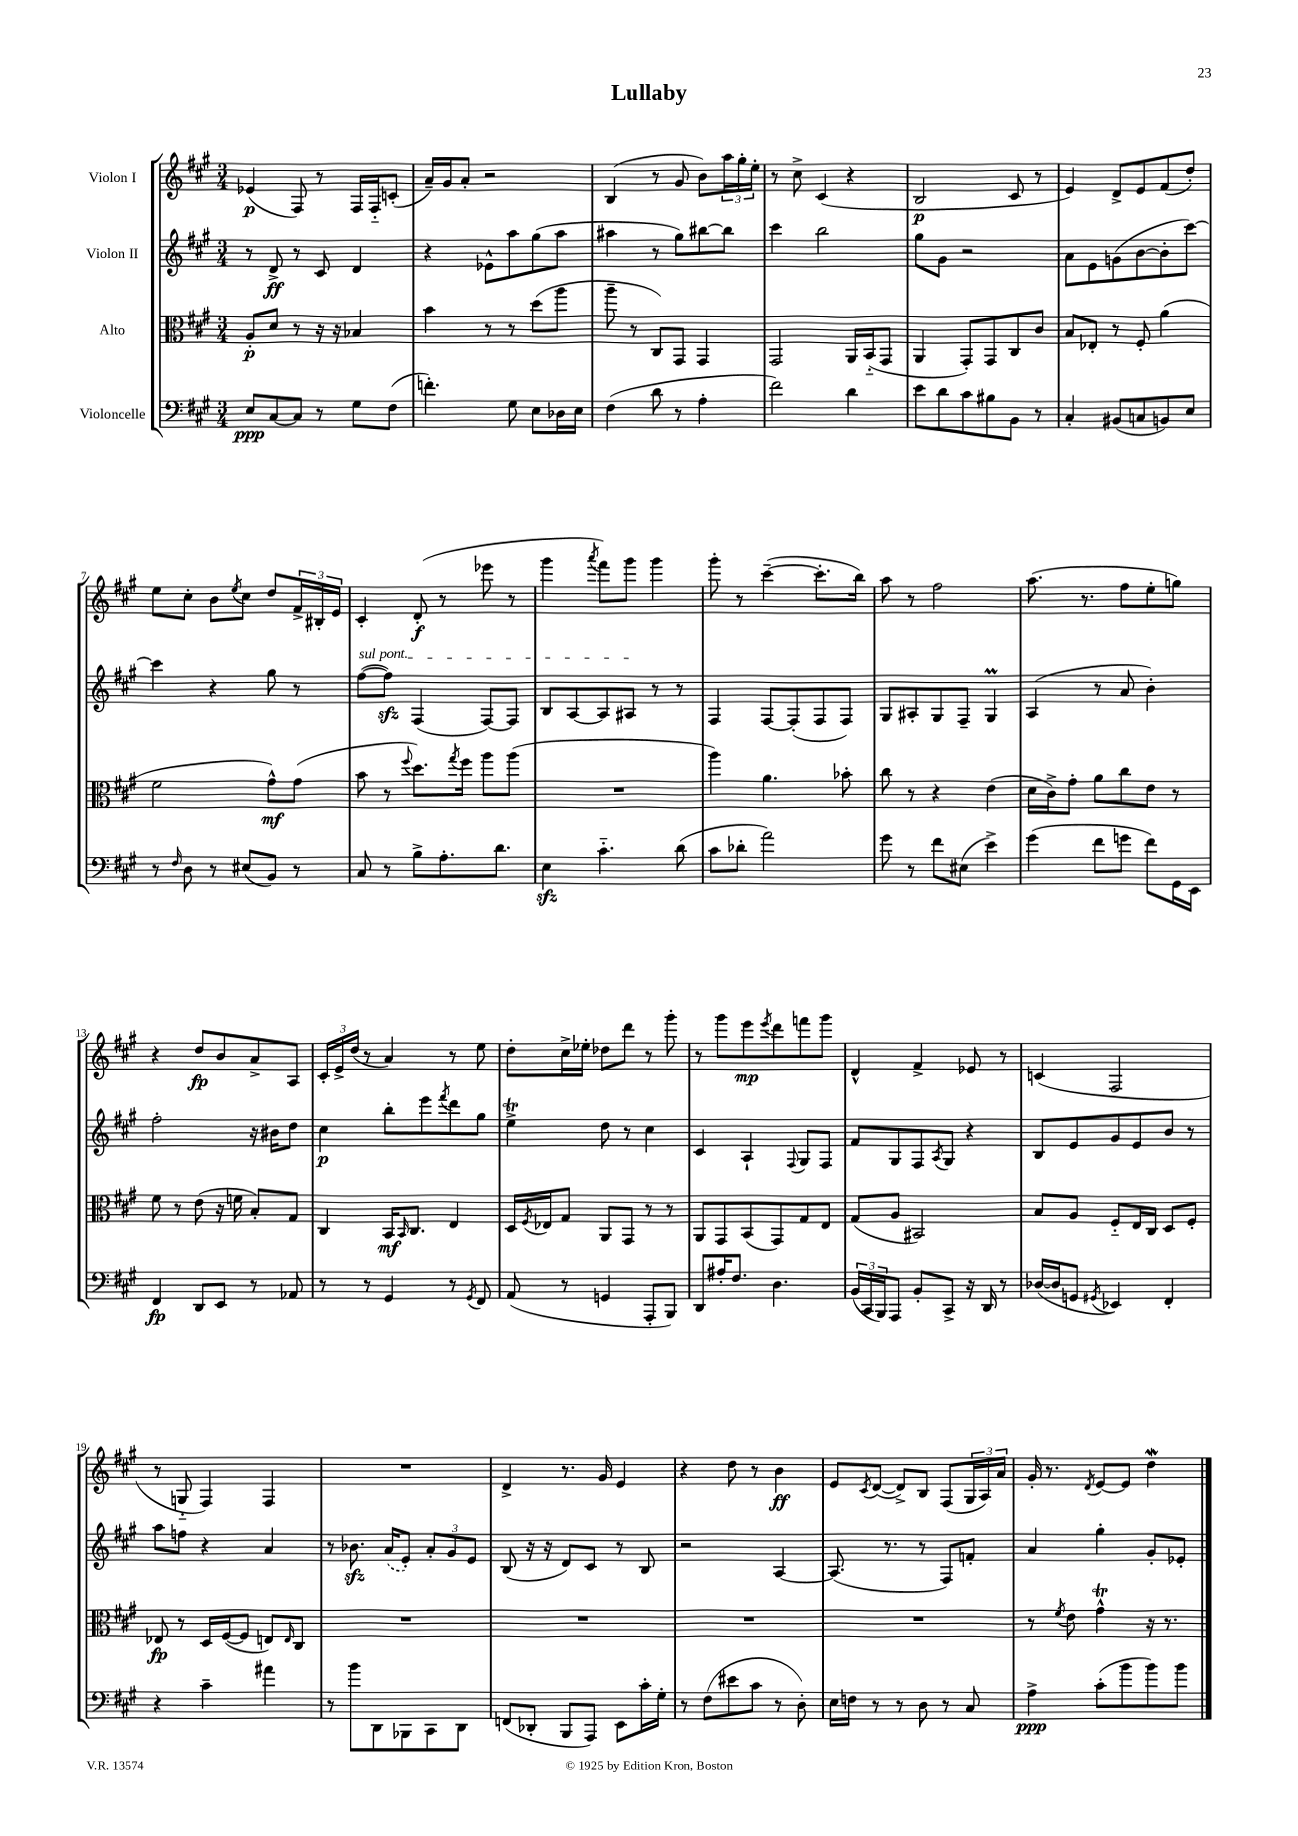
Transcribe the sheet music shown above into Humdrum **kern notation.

**kern	**kern	**kern	**kern
*staff4	*staff3	*staff2	*staff1
*clefF4	*clefC3	*clefG2	*clefG2
*k[f#c#g#]	*k[f#c#g#]	*k[f#c#g#]	*k[f#c#g#]
*M3/4	*M3/4	*M3/4	*M3/4
8E	8A'	8r	(4e-
[8C#	8d	8d^	.
8C#]	8r	8r	8F#)
8r	16r	8c#	8r
.	16r	.	.
8G#	4B-	4d	16F#
.	.	.	16F#'~
(8F#	.	.	(8c'
=	=	=	=
4.f')	4b	4r	16a~)
.	.	.	16g#
.	.	.	8a'
.	8r	8e-^^	2r
8G#	8r	8aa	.
8E	(8dd	(8gg#	.
16D-	8aa	8aa	.
16E	.	.	.
=	=	=	=
(4F#	8aa~	4aa#	(4B
.	8r	.	.
8d	8C#)	8r	8r
8r	8GG#	8gg#)	8g#
4A'	4GG#	[8bb#	8b)
.	.	8bb#]	24aa
.	.	.	24gg#'
.	.	.	24ee'
=	=	=	=
2f#)	2GG#	4ccc#	8r
.	.	.	8cc#^
.	.	2bb	(4c#
4d	16AA	.	4r
.	(16BB'~	.	.
.	8GG#	.	.
=	=	=	=
8e	4AA	8gg#	2B
8d	.	8g#	.
8c#	8GG#')	2r	.
8B#	8GG#	.	.
8BB	8C#	.	8c#
8r	8c#	.	8r
=	=	=	=
4C#'	8B	8a	4e)
.	8E-'	8e	.
(8BB#	8r	(8g	8d^
8C	8F#'	[8b	8e
8BB)	(4a	8b']	(8f#
8E	.	[8ccc#)	8dd')
=	=	=	=
8r	2f#	4ccc#]	8ee
16qqF#	.	.	.
8D	.	.	8cc#'
8r	.	4r	8b
.	.	.	8qee
(8E#	.	.	8cc#
8BB)	8g#^^)	8gg#	8dd
8r	(8g#	8r	24f#^
.	.	.	24B#'
.	.	.	24e
=	=	=	=
8C#	8b	([8ff#	4c#'
8r	8r	8ff#])	.
.	8qqff#	.	.
8B^	8.dd)	(4F#	(8d'
8.A'	.	.	8r
.	8qgg#	.	.
.	16ff#	.	.
.	8aa	[8F#)	8eee-
8.d	.	.	.
.	(8aa	8F#]	8r
=	=	=	=
4E	2.r	8B	4ggg#
.	.	[8A	.
.	.	.	8qaaa
4.c#'~	.	8A]	8fff#)
.	.	8A#	8ggg#
.	.	8r	4ggg#
(8d	.	8r	.
=	=	=	=
8c#	4aa)	4F#	8ggg#'
8d-'	.	.	8r
2a)	4.a	[8F#	([4ccc#~
.	.	(8F#']	.
.	.	8F#	8.ccc#']
.	8b-'	8F#)	.
.	.	.	16bb)
=	=	=	=
8g#	8cc#	8G#	8aa
8r	8r	8A#'	8r
8f#	4r	8G#	2ff#
(8E#	.	8F#~	.
4e^)	(4e	4G#	.
=	=	=	=
(4g#	16d	(4A	(8.aa
.	16c#^)	.	.
.	8g#'	.	.
.	.	.	8.r
8f#	8a	8r	.
8g	8cc#	8a	8ff#
8f#)	8e	4b')	8ee'
16GG#	8r	.	8gg)
16EE	.	.	.
=	=	=	=
4FF#	8f#	2ff#'	4r
.	8r	.	.
8DD	(8e	.	8dd
8EE	16r	.	8b
.	16f	.	.
8r	8B')	16r	8a^
.	.	16b#	.
8AA-	8G#	8dd	8A
=	=	=	=
8r	4C#	4cc#	24c#'
.	.	.	24e^
.	.	.	(24dd
8r	.	.	8r
4GG#	16BB	8bb'	4a)
.	16qqBB	.	.
.	8.C#	.	.
.	.	8eee	.
.	.	8qfff#	.
8r	4E	8ddd	8r
8qGG#	.	.	.
8FF#	.	8gg#	8ee
=	=	=	=
(8AA	16D	4ee^	8dd'
.	8qF#	.	.
.	16E-	.	.
8r	8G#	.	16cc#^
.	.	.	16ee-'
4GG	8AA	8dd	8dd-
.	8GG#	8r	8ddd
8AAA'	8r	4cc#	8r
8BBB)	8r	.	8ggg#'
=	=	=	=
8DD	8AA	4c#	8r
16A#'	8GG#	.	8ggg#
8.F#	.	.	.
.	(8BB	4A`	8eee
.	.	.	8qeee
4.D	8GG#)	.	8ddd
.	.	8qqF#	.
.	8G#	8G#	8fff
.	8E	8F#	8ggg#
=	=	=	=
(24BB	(8G#	8f#	4d^^
24CC#	.	.	.
24BBB)	.	.	.
8AAA	8A	8G#	.
8BB'	2BB#)	8F#	4f#^
.	.	8qA	.
8CC#^	.	8G#	.
16r	.	4r	8e-
16DD	.	.	.
8r	.	.	8r
=	=	=	=
([16D-	8B	8B	(4c
16D-]	.	.	.
8GG	8A	8e	.
8qGG#	.	.	.
4EE-)	8F#'~	8g#	2F#
.	16E	8e	.
.	16C#	.	.
4FF#'	8D	8b	.
.	8F#'	8r	.
=	=	=	=
4r	8E-	8aa	8r
.	8r	8ff	8G'~
4c#~	16D	4r	4F#)
.	([16F#	.	.
.	8F#]	.	.
4a#	8E)	4a	4F#
.	16qqE	.	.
.	8C#	.	.
=	=	=	=
8r	2.r	8r	2.r
8b	.	8.b-	.
8DD	.	.	.
.	.	(16a	.
8BBB-	.	8e')	.
8CC#	.	12a'	.
.	.	12g#	.
8DD	.	.	.
.	.	12e	.
=	=	=	=
(8FF	2.r	(8B	4d^
8DD-'	.	16r	.
.	.	16r	.
8BBB	.	8d)	8.r
8AAA)	.	8c#	.
.	.	.	16g#
8EE	.	8r	4e
16c#'	.	8B	.
16G#'	.	.	.
=	=	=	=
8r	2.r	2r	4r
(8F#	.	.	.
8e#	.	.	8dd
8c#	.	.	8r
8r	.	[4A	4b
8D')	.	.	.
=	=	=	=
16E	2.r	(8.A]	8e
16F	.	.	.
.	.	.	8qc#
8r	.	.	([8d
.	.	8.r	.
8r	.	.	8d^])
8D	.	8r	8B
8r	.	8F#)	(8F#
8C#	.	8f'	24G#
.	.	.	24A)
.	.	.	24a
=	=	=	=
4A^	8r	4a	16g#'
.	.	.	8.r
.	8qf#	.	.
.	8e	.	.
.	.	.	8qd
(8c#'	4g#^^	4gg#'	[8e
8b	.	.	8e]
8b)	16r	8g#'	4dd
.	8.r	.	.
8b	.	8e-'	.
==	==	==	==
*-	*-	*-	*-
